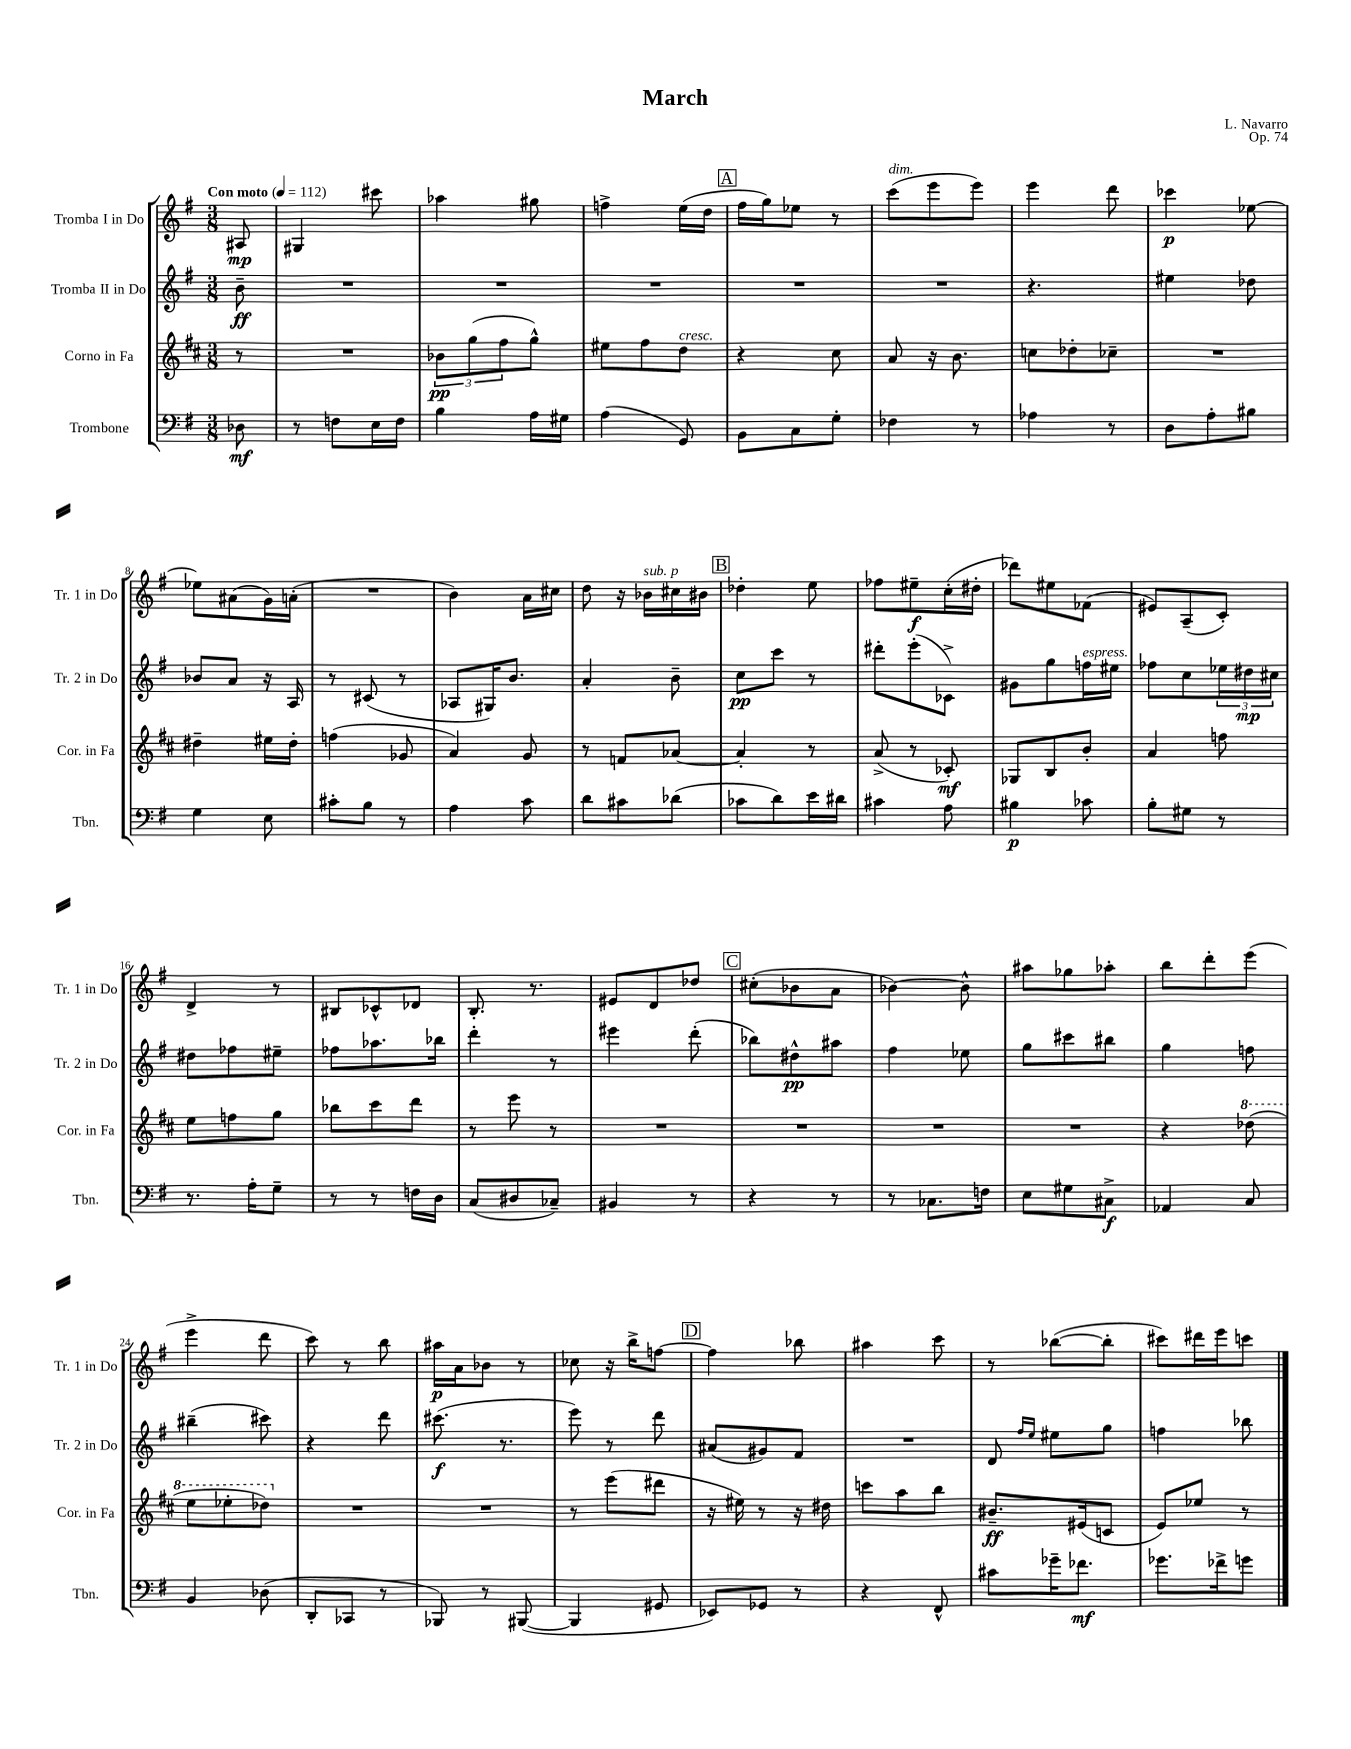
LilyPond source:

\header { title = "March" composer = "L. Navarro" opus = "Op. 74" }
<<
\new StaffGroup <<
\new Staff = "s0" \with { instrumentName = "Tromba I in Do" shortInstrumentName = "Tr. 1 in Do" } {
    \clef treble \key g \major \numericTimeSignature \time 3/8 \partial 8 \tempo "Con moto" 4 = 112
    ais8\mp |
    gis4 cis'''8 |
    aes''4 gis''8 |
    f''4-> e''16( d''16 |
    \mark \markup { \box "A" } fis''16 g''16) ees''8 r8 |
    c'''8^\markup { \italic "dim." }( e'''8 e'''8) |
    e'''4 d'''8 |
    ces'''4\p ees''8~ |
    ees''8 ais'8( g'16) a'16-.( |
    R4. |
    b'4) a'16 cis''16 |
    d''8 r16 bes'16^\markup { \italic "sub. p" } cis''16 bis'16 |
    \mark \markup { \box "B" } des''4-. e''8 |
    fes''8 eis''8--\f c''16-.( dis''16-. |
    des'''8) eis''8 fes'8( |
    eis'8) a8--( c'8-.) |
    d'4-> r8 |
    bis8 ces'8-^ des'8 |
    b8.-. r8. |
    eis'8 d'8 des''8 |
    \mark \markup { \box "C" } cis''8-.( bes'8 a'8 |
    bes'4~) bes'8-^ |
    ais''8 ges''8 aes''8-. |
    b''8 d'''8-. e'''8( |
    e'''4-> d'''8 |
    c'''8) r8 b''8 |
    ais''16\p a'16 bes'8 r8 |
    ces''8 r16 b''16-> f''8~ |
    \mark \markup { \box "D" } f''4 bes''8 |
    ais''4 c'''8 |
    r8 bes''8~( bes''8-. |
    cis'''8) dis'''16 e'''16 c'''8 \bar "|." |
}
\new Staff = "s1" \with { instrumentName = "Tromba II in Do" shortInstrumentName = "Tr. 2 in Do" } {
    \clef treble \key g \major \numericTimeSignature \time 3/8 \partial 8
    b'8--\ff |
    R4. |
    R4. |
    R4. |
    \mark \markup { \box "A" } R4. |
    R4. |
    r4. |
    eis''4 des''8 |
    bes'8 a'8 r16 a16 |
    r8 cis'8( r8 |
    aes8 gis16) b'8. |
    a'4-. b'8-- |
    \mark \markup { \box "B" } c''8\pp c'''8 r8 |
    dis'''8-. e'''8-.( ces'8->) |
    gis'8 g''8 f''16^\markup { \italic "espress." } eis''16 |
    fes''8 c''8 \tuplet 3/2 { ees''16 dis''16\mp cis''16 } |
    dis''8 fes''8 eis''8-- |
    fes''8 aes''8. bes''16 |
    d'''4-. r8 |
    eis'''4 d'''8-.( |
    \mark \markup { \box "C" } bes''8) dis''8-^\pp ais''8 |
    fis''4 ees''8 |
    g''8 cis'''8 bis''8 |
    g''4 f''8 |
    bis''4--( cis'''8) |
    r4 d'''8 |
    cis'''8.\f( r8. |
    e'''8) r8 d'''8 |
    \mark \markup { \box "D" } ais'8( gis'8) fis'8 |
    R4. |
    d'8 \grace { fis''16 e''16 } eis''8 g''8 |
    f''4 bes''8 \bar "|." |
}
\new Staff = "s2" \with { instrumentName = "Corno in Fa" shortInstrumentName = "Cor. in Fa" } {
    \clef treble \key d \major \numericTimeSignature \time 3/8 \partial 8
    r8 |
    R4. |
    \tuplet 3/2 { bes'8\pp g''8( fis''8 } g''8-^) |
    eis''8 fis''8 d''8^\markup { \italic "cresc." } |
    \mark \markup { \box "A" } r4 cis''8 |
    a'8 r16 b'8. |
    c''8 des''8-. ces''8-- |
    R4. |
    dis''4-- eis''16 dis''16-. |
    f''4( ges'8 |
    a'4) g'8 |
    r8 f'8 aes'8~ |
    \mark \markup { \box "B" } aes'4-. r8 |
    a'8->( r8 ces'8-.\mf) |
    ges8 b8 b'8-. |
    a'4 f''8 |
    e''8 f''8 g''8 |
    bes''8 cis'''8 d'''8 |
    r8 e'''8 r8 |
    R4. |
    \mark \markup { \box "C" } R4. |
    R4. |
    R4. |
    r4 \ottava #1 des'''8( |
    e'''8 ees'''8-. des'''8) \ottava #0 |
    R4. |
    R4. |
    r8 e'''8( dis'''8 |
    \mark \markup { \box "D" } r16 eis''16) r8 r16 dis''16 |
    c'''8 a''8 b''8 |
    bis'8.--\ff eis'16( c'8 |
    e'8) ees''8 r8 \bar "|." |
}
\new Staff = "s3" \with { instrumentName = "Trombone" shortInstrumentName = "Tbn." } {
    \clef bass \key g \major \numericTimeSignature \time 3/8 \partial 8
    des8\mf |
    r8 f8 e16 f16 |
    b4 a16 gis16 |
    a4( g,8) |
    \mark \markup { \box "A" } b,8 c8 g8-. |
    fes4 r8 |
    aes4 r8 |
    d8 a8-. bis8 |
    g4 e8 |
    cis'8-. b8 r8 |
    a4 c'8 |
    d'8 cis'8 des'8( |
    \mark \markup { \box "B" } ces'8 d'8) e'16 dis'16 |
    cis'4 a8 |
    bis4\p ces'8 |
    b8-. gis8 r8 |
    r8. a16-. g8-- |
    r8 r8 f16 d16 |
    c8( dis8 ces8--) |
    bis,4 r8 |
    \mark \markup { \box "C" } r4 r8 |
    r8 ces8. f16 |
    e8 gis8 cis8->\f |
    aes,4 c8 |
    b,4 des8( |
    d,8-. ces,8 r8 |
    bes,,8) r8 bis,,8~( |
    bis,,4 gis,8 |
    \mark \markup { \box "D" } ees,8) ges,8 r8 |
    r4 fis,8-^ |
    cis'8 ges'16-- fes'8.\mf |
    ges'8. fes'16-> g'8 \bar "|." |
}
>>
>>
